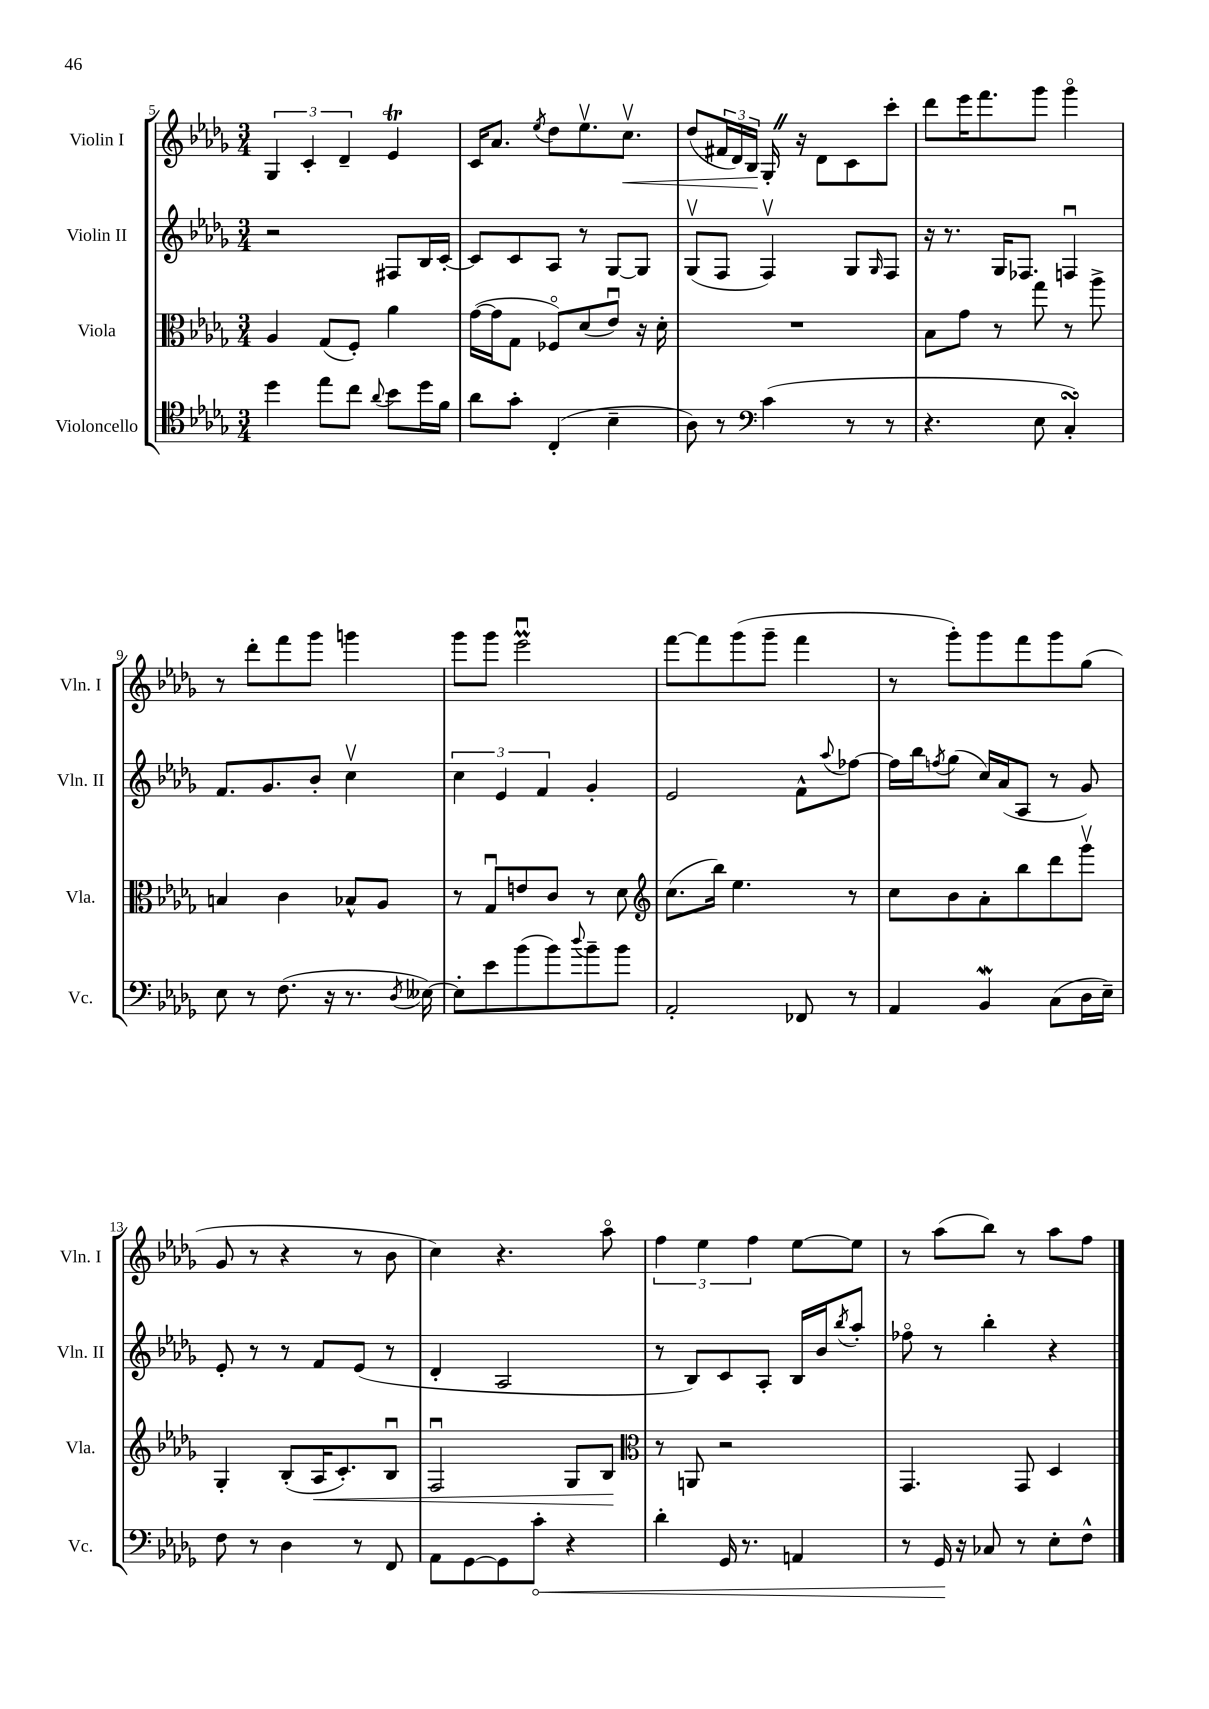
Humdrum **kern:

**kern	**kern	**kern	**kern
*staff4	*staff3	*staff2	*staff1
*clefC4	*clefC3	*clefG2	*clefG2
*k[b-e-a-d-g-]	*k[b-e-a-d-g-]	*k[b-e-a-d-g-]	*k[b-e-a-d-g-]
*M3/4	*M3/4	*M3/4	*M3/4
4dd-	4A-	2r	6G-
.	.	.	6c'
8ee-	(8G-	.	.
.	.	.	6d-~
8cc	8F')	.	.
8qqa-	.	.	.
8b-	4a-	8F#	4e-
16dd-	.	16B-	.
16f	.	[16c'	.
=	=	=	=
8a-	([16g-	8c]	16c
.	16g-]	.	8.a-
8g-'	8G-	8c	.
.	.	.	8qee-
(4C'	8F-o)	8A-	8dd-
.	(8d-	8r	8.ee-v
4B-~	8e-u)	[8G-	.
.	.	.	8.ccv
.	16r	8G-]	.
.	16d-'	.	.
=	=	=	=
8A-)	2.r	(8G-v	(8dd-
8r	.	8F	24f#
.	.	.	24d-)
.	.	.	24B-
*clefF4	*	*	*
(4c	.	4Fv)	16G-'
.	.	.	16r
.	.	.	8d-
8r	.	8G-	8c
.	.	16qqG-	.
8r	.	8F	8ccc'
=	=	=	=
4.r	8B-	16r	8ddd-
.	.	8.r	.
.	8g-	.	16eee-
.	.	.	8.fff
.	8r	16G-	.
.	.	8.F-	.
8E-	8gg-	.	8ggg-
4C')	8r	4Fu	4ggg-o
.	8aa-^	.	.
=	=	=	=
8E-	4B	8.f	8r
8r	.	.	8ddd-'
.	.	8.g-	.
(8.F	4c	.	8fff
.	.	8b-'	8ggg-
16r	.	.	.
8.r	8B-^^	4ccv	4ggg
.	8A-	.	.
8qD-	.	.	.
[16E--)	.	.	.
=	=	=	=
8E--']	8r	6cc	8ggg-
8e-	8G-u	.	8ggg-
.	.	6e-	.
(8b-	8e	.	2eee-u
.	.	6f	.
8b-)	8c	.	.
8qqdd-	.	.	.
8b-~	8r	4g-'	.
8b-	8d-	.	.
=	=	=	=
*	*clefG2	*	*
2AA-'	(8.cc	2e-	[8fff
.	.	.	8fff]
.	16bb-)	.	.
.	4.ee-	.	(8ggg-
.	.	.	8ggg-~
8FF-	.	8f^^	4fff
.	.	8qqaa-	.
8r	8r	[8ff-	.
=	=	=	=
4AA-	8cc	16ff-]	8r
.	.	16bb-	.
.	.	8qff	.
.	8b-	(8gg-	8ggg-')
4BB-	8a-'	16cc)	8ggg-
.	.	(16a-	.
.	8bb-	8A-	8fff
(8C	8ddd-	8r	8ggg-
16D-	8ggg-v	8g-)	(8gg-
16E-~)	.	.	.
=	=	=	=
8F	4G-'	8e-'	8g-
8r	.	8r	8r
4D-	(8B-'	8r	4r
.	16A-	8f	.
.	8.c')	.	.
8r	.	(8e-	8r
8FF	8B-u	8r	8b-
=	=	=	=
8AA-	2Fu	4d-'	4cc)
[8GG-	.	.	.
8GG-]	.	2A-	4.r
8c'	.	.	.
4r	8G-	.	.
.	8B-	.	8aa-o
=	=	=	=
*	*clefC3	*	*
4d-'	8r	8r	6ff
.	8AA	8B-)	.
.	.	.	6ee-
16GG-	2r	8c	.
8.r	.	.	.
.	.	.	6ff
.	.	8A-'	.
4AA	.	16B-	[8ee-
.	.	16b-	.
.	.	8qbb-	.
.	.	8aa-'	8ee-]
=	=	=	=
8r	4.GG-	8ff-o	8r
16GG-	.	8r	(8aa-
16r	.	.	.
8C-	.	4bb-'	8bb-)
8r	8GG-	.	8r
8E-'	4D-	4r	8aa-
8F^^	.	.	8ff
==	==	==	==
*-	*-	*-	*-
